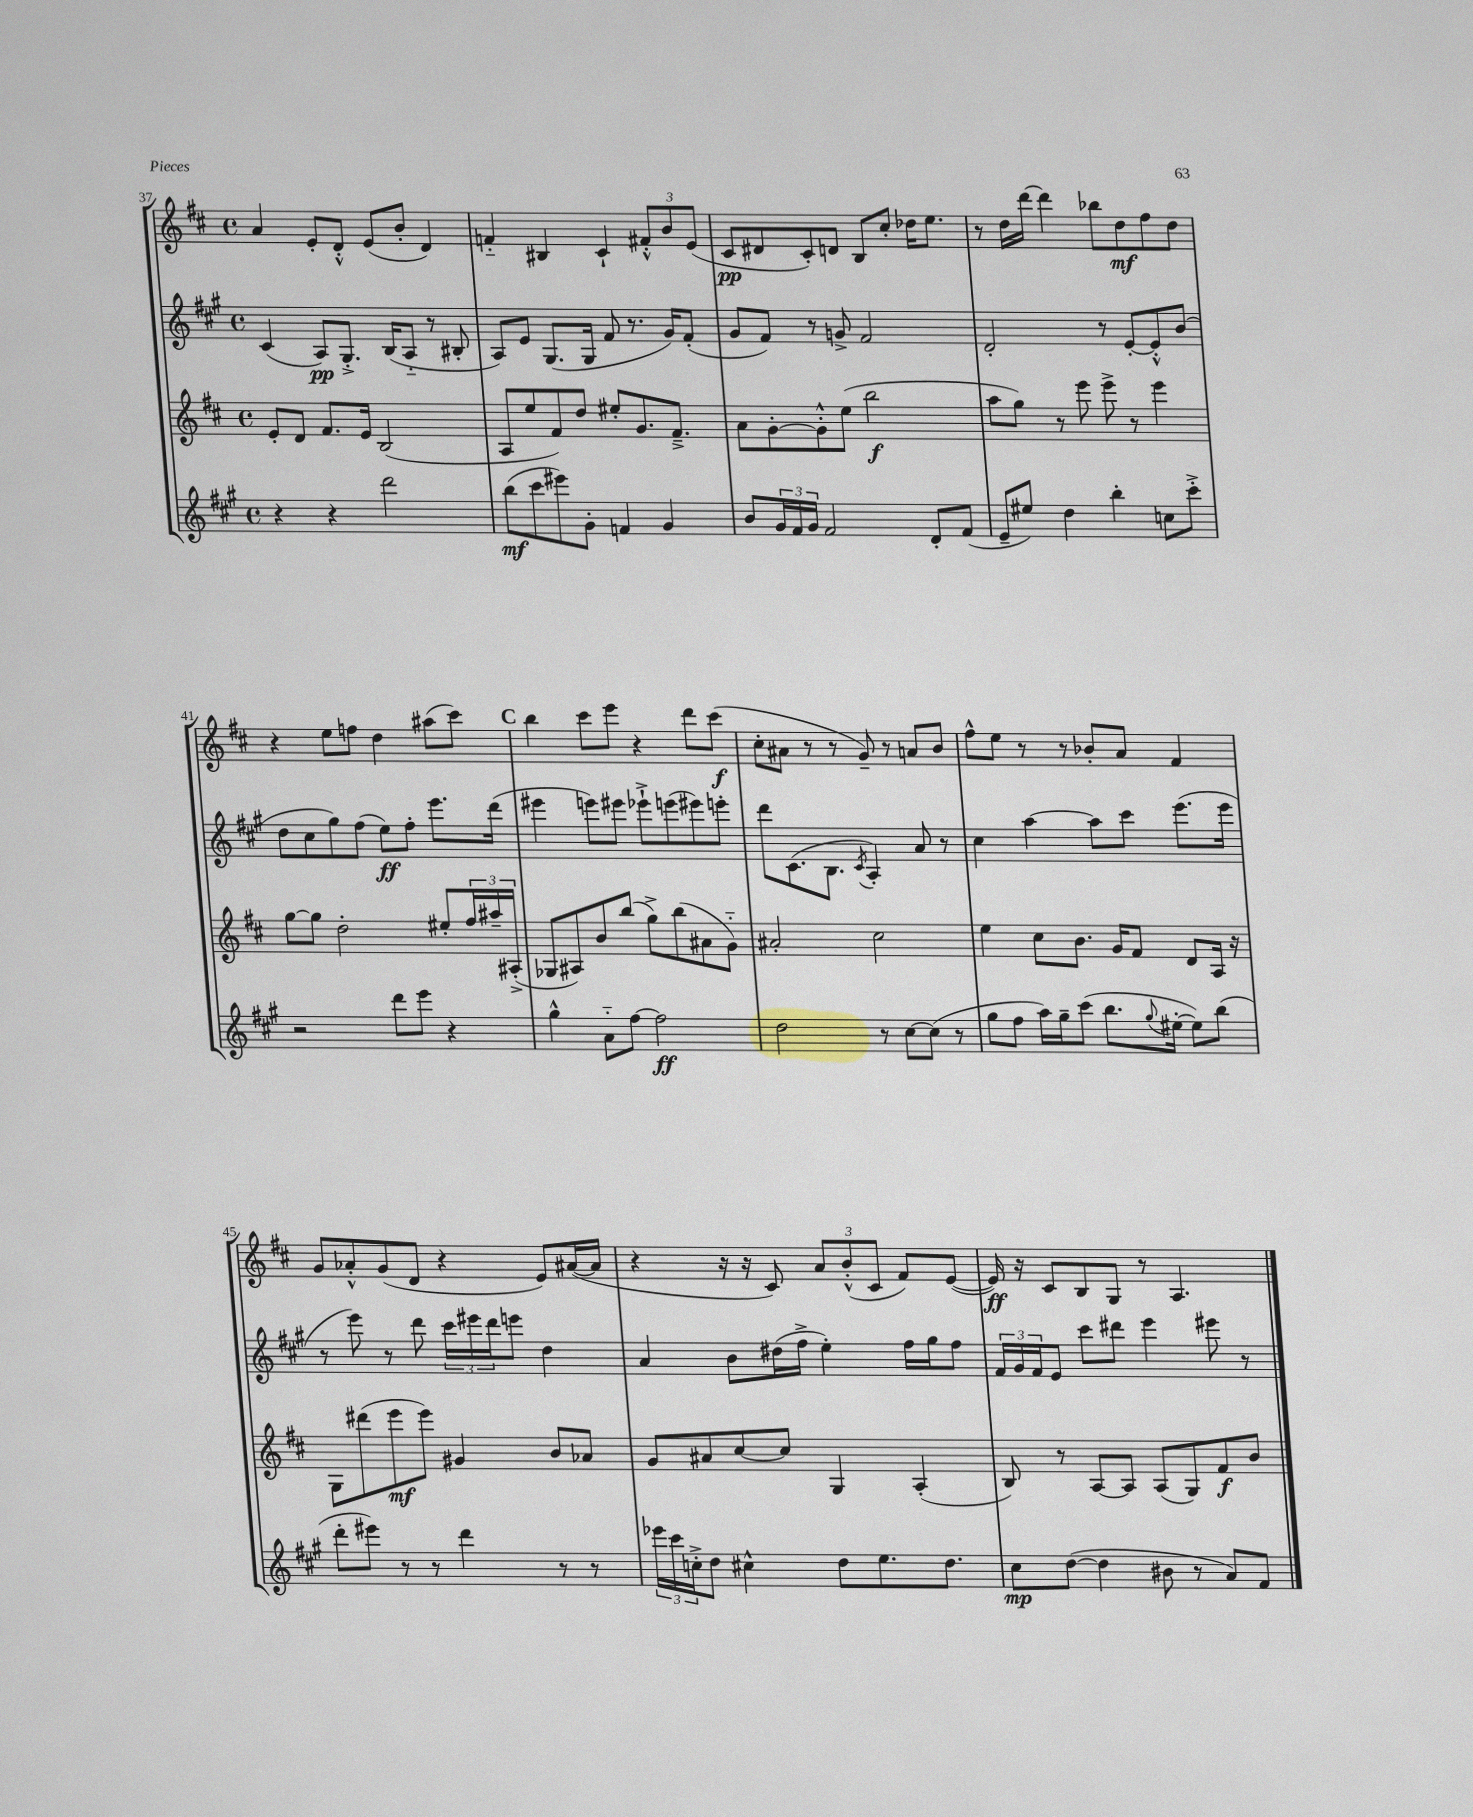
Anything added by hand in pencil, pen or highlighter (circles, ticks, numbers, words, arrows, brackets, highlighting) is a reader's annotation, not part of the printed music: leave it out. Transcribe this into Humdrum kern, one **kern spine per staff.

**kern	**kern	**kern	**kern
*staff4	*staff3	*staff2	*staff1
*clefG2	*clefG2	*clefG2	*clefG2
*k[f#c#g#]	*k[f#c#]	*k[f#c#g#]	*k[f#c#]
*M4/4	*M4/4	*M4/4	*M4/4
*met(c)	*met(c)	*met(c)	*met(c)
4r	8e'	(4c#	4a
.	8d	.	.
4r	8.f#	8A)	8e'
.	.	8.G#'^	8d'^^
.	16e	.	.
2ddd	(2B	.	(8e
.	.	(16B	.
.	.	8A'~	8b'
.	.	8r	4d)
.	.	8B#'	.
=	=	=	=
(8bb	8A	8A)	4f'~
8ccc#	8ee	8e	.
8eee#)	8f#)	(8.G#	4B#
8g#'	8dd	.	.
.	.	16G#	.
4f	8ee#'	8f#	4c#`
.	8.g	8.r	.
4g#	.	.	12f#'^^
.	8.f#~^	16g#)	.
.	.	.	12b
.	.	(8f#'	.
.	.	.	(12e
=	=	=	=
8b	8a	8g#	8c#
24g#	[8g'	8f#)	8d#
24f#	.	.	.
24g#	.	.	.
2f#	8g'^^]	8r	8c#')
.	(8ee	8g^	8d
.	2bb	2f#	8B
.	.	.	8cc#'
8d'	.	.	16dd-
.	.	.	8.ee
(8f#	.	.	.
=	=	=	=
8e~	8aa	2d'	8r
8ee#)	8gg)	.	16dd
.	.	.	[16ddd
4dd	8r	.	4ddd]
.	8eee	.	.
4bb'	8eee^	8r	8bb-
.	8r	[8e'	8dd
8cc	4eee	8e'^^]	8ff#
8ccc#'^	.	(8b	8dd
=	=	=	=
2r	[8gg	8dd	4r
.	8gg]	8cc#	.
.	2dd'	8gg#)	8ee
.	.	(8ff#	8ff
8ddd	.	8ee)	4dd
8eee	.	8ff#'	.
4r	8ee#'	8.eee	(8aa#
.	24ff#	.	8ccc#)
.	24aa#~	.	.
.	.	(16ddd	.
.	(24A#'^	.	.
=	=	=	=
4gg#^^	8G-	4eee#	4bb
.	8A#)	.	.
8a'~	8b	8eee)	8ccc#
[8ff#	(8bb	8eee#	8eee
2ff#]	8gg^)	8eee-`^	4r
.	(8bb	(8eee	.
.	8a#	8eee#)	8ddd
.	8g'~)	8eee'	(8ccc#
=	=	=	=
2dd	2a#'	8ddd	8cc#'
.	.	(8.c#	8a#
.	.	.	8r
.	.	8.B	.
.	.	.	8r
.	.	8qc#	.
8r	2cc#	4A')	8g~)
[8cc#	.	.	8r
(8cc#]	.	8a	8a
8r	.	8r	8b
=	=	=	=
8gg#	4ee	4cc#	8ff#^^
8ff#	.	.	8ee
16aa)	8cc#	[4aa	8r
16gg#~	.	.	.
(8ccc#	8.b	.	8r
8.bb	.	8aa]	8b-'
.	16g	.	.
.	8f#	8ccc#	8a
8qqgg#	.	.	.
[16ee#'	.	.	.
8ee#])	8d	(8.eee	4f#
(8bb	16A	.	.
.	16r	16eee	.
=	=	=	=
8ddd'	8G	8r	8g
8eee#)	(8ddd#	8eee)	8a-'^^
8r	8eee	8r	(8g
8r	8eee)	8ddd	8d
4ddd	4g#	24ccc#	4r
.	.	24eee#	.
.	.	24ddd	.
.	.	8eee	.
8r	8b	4dd	8e)
8r	8a-	.	([16a#
.	.	.	16a#]
=	=	=	=
24eee-	8g	4a	4r
24ccc#	.	.	.
24cc'^	.	.	.
8dd	8a#	.	.
4cc#^^	[8cc#	8b	16r
.	.	.	16r
.	8cc#]	(16dd#	8c#)
.	.	16ff#^	.
8dd	4G	4ee')	12a
.	.	.	(12b'^^
8.ee	.	.	.
.	.	.	12c#
.	(4A'	16ff#	8f#)
8.dd	.	16gg#	.
.	.	8ff#	([8e
=	=	=	=
8cc#	8B)	24f#	16e])
.	.	24g#	.
.	.	.	16r
.	.	24f#	.
([8dd	8r	8e	8c#
4dd]	[8A	8ccc#	8B
.	8A]	8ddd#	8G
8b#	(8A	4eee	8r
8r	8G)	.	4.A
8a)	8f#	8eee#	.
8f#	8b	8r	.
==	==	==	==
*-	*-	*-	*-
